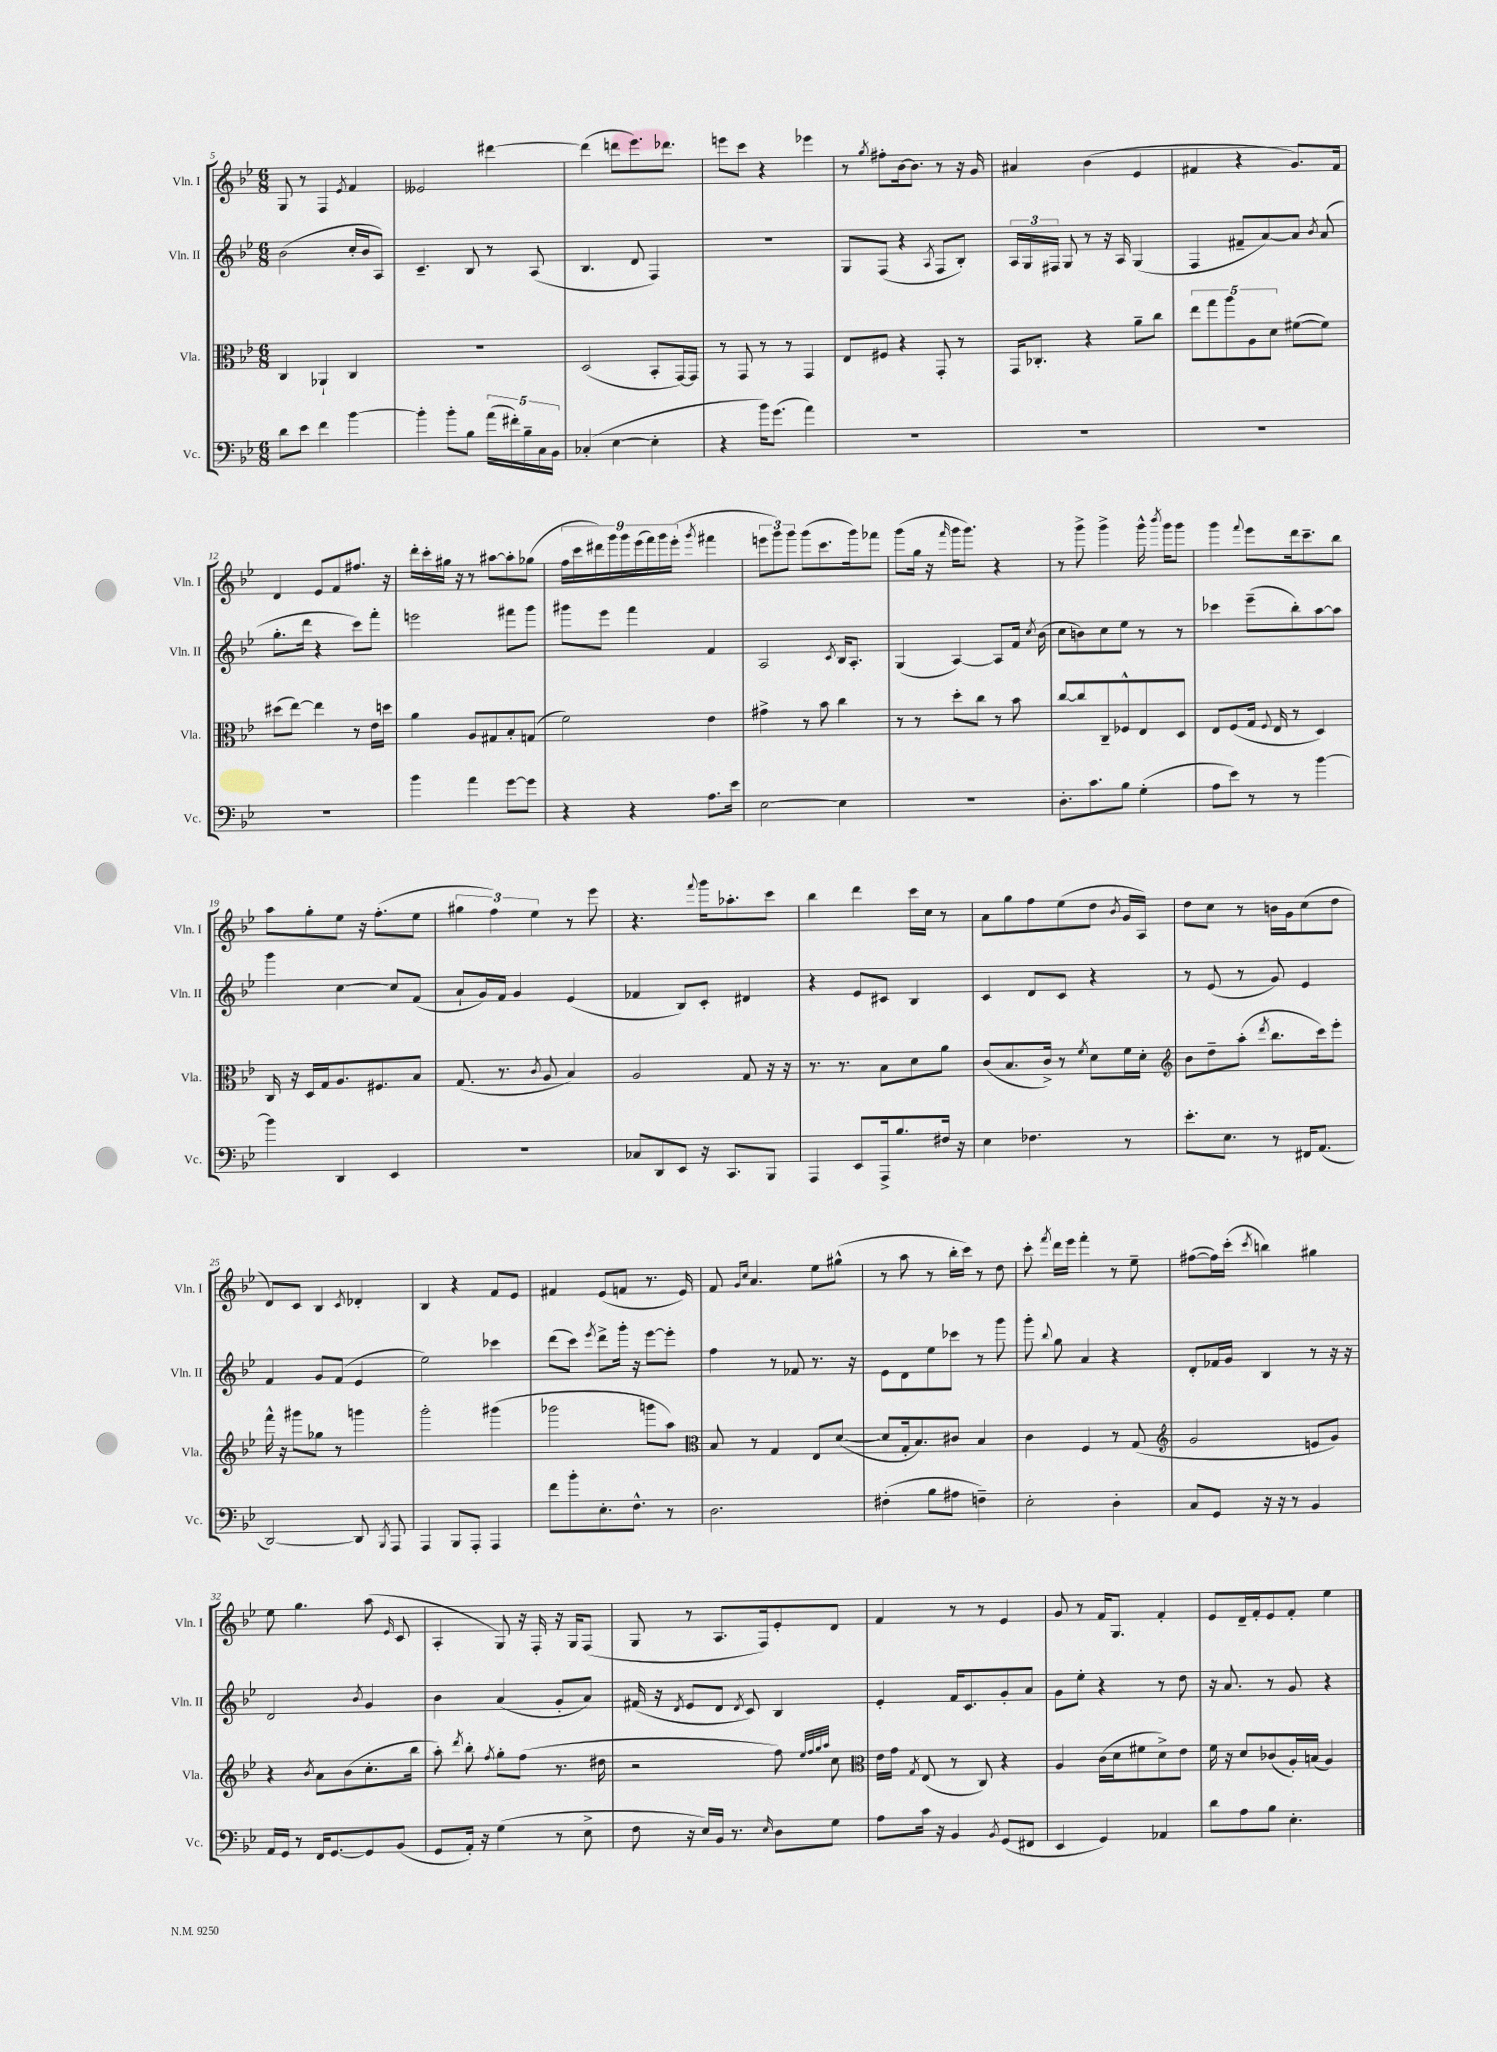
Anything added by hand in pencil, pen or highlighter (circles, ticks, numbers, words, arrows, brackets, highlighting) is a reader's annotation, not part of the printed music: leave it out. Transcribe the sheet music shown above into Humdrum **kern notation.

**kern	**kern	**kern	**kern
*staff4	*staff3	*staff2	*staff1
*clefF4	*clefC3	*clefG2	*clefG2
*k[b-e-]	*k[b-e-]	*k[b-e-]	*k[b-e-]
*M6/8	*M6/8	*M6/8	*M6/8
8d\L	4C/	(2b-\	8G/
8e-\J	.	.	8r
4f\	4AA-`/	.	4F/
.	.	.	8qe-/
[4b-\	4C/	16cc'/LL	4f/
.	.	16b-/J	.
.	.	8A/J)	.
=	=	=	=
4b-'\]	2.r	4.c~/	2e--/
8b-'\L	.	.	.
8B-\J	.	8B-/	.
(20a\LL	.	8r	[4ddd#\
20f#'\)	.	.	.
20B-~\	.	.	.
.	.	(8A/	.
20C\	.	.	.
20BB-\JJ	.	.	.
=	=	=	=
(4C-'/	(2D/	4.B-/	(4ddd#\]
[4E-\	.	.	8ddd\L
.	.	8d/	8.eee-\)
4E-'\]	8BB-'/L	4F/)	.
.	.	.	8.ddd-\J
.	[16GG/L)	.	.
.	16GG/]JJ	.	.
=	=	=	=
4r	8r	2.r	8eee\L
.	8GG/	.	8ccc\J
16b-\LK)	8r	.	4r
(8.g\J	.	.	.
.	8r	.	.
4a\)	4GG/	.	4eee-\
=	=	=	=
2.r	8E-/L	8G/L	8r
.	.	.	8qgg/
.	8F#/J	(8F/J	8ff#'\L
.	4r	4r	[16b-\k
.	.	.	8.b-\]J
.	.	8qA/	.
.	8GG'/	8F/L	8r
.	8r	8B-'/J)	16r
.	.	.	16g/
=	=	=	=
2.r	16GG/LK	24A/LL	4a#/
.	.	24G/	.
.	8.C-'/J	.	.
.	.	24F#/JJ	.
.	.	8G/	.
.	4r	8r	(4b-\
.	.	16r	.
.	.	16A/	.
.	8a~\L	(4G/	4e-/
.	8cc\J	.	.
=	=	=	=
2.r	10ee-\L	4F/	4f#/
.	10gg\	.	.
.	10aa\	.	.
.	.	8f#~/L	4r
.	10A\	.	.
.	.	[8a/)	.
.	10d\J	.	.
.	([8f#\L	8a/]J	8.g/L)
.	.	8qb-/	.
.	8f#\]J)	(8a/	.
.	.	.	16f#/Jk
=	=	=	=
2.r	(8dd#\L	8.gg'\L	4d/
.	[8ee-\J)	.	.
.	.	16ddd\Jk	.
.	4ee-\]	4r	8e-/L
.	.	.	8f/
.	8r	8ccc\L)	8.ff#/J
.	16e-\LL	8fff'\J	.
.	16dd\JJ	.	16r
=	=	=	=
4b-\	4a\	2eee\	16ddd'\LL
.	.	.	16ccc'\
.	.	.	16gg#\JJ
.	.	.	16r
4a\	8A/L	.	8r
.	8G#/	.	[8aa#\L
[8g\L	8B-'/	8fff#\L	8aa#'\]
8g\]J	(8G/J	8ggg\J	(8gg-\J
=	=	=	=
4r	2f\)	8ggg#\L	18ff\LL
.	.	.	18ccc\
.	.	.	18ddd#\)
.	.	8eee-\J	.
.	.	.	18ggg\
.	.	.	18ggg\
4r	.	4fff\	.
.	.	.	(18eee-\
.	.	.	18fff\)
.	.	.	18ggg\
.	.	.	(18eee-'\JJ
.	.	.	8qggg/
8.A\L	4e-\	4f/	4fff#\
16e-\Jk	.	.	.
=	=	=	=
[2E-\	4g#^\	2A/	12eee\L
.	.	.	12ggg\)
.	.	.	12ggg\J
.	8r	.	(8ggg\L
.	8b-\	.	8.ccc\
.	.	8qc/	.
4E-\]	4cc\	16B-/LK	.
.	.	8.A'/J	16ggg\k)
.	.	.	8fff-\J
=	=	=	=
2.r	8r	(4G/	(8ggg\L
.	8r	.	16gg\Jk
.	.	.	16r
.	.	.	16qqfff/
.	8dd'\L	[4A/)	16ggg\LK
.	.	.	8.ggg\J)
.	8cc\J	.	.
.	8r	8A/]L	4r
.	8b-\	16f/Jk	.
.	.	8qcc/	.
.	.	(16b-\	.
=	=	=	=
8.D'\L	[8cc/L	8cc\L	8r
.	8cc/]	8b\)	8ggg^\
8.c\	.	.	.
.	8C~/	8cc\	4ggg^\
8B-\J	8F-^^/	8ee-\J	.
(4G'\	8E-/	8r	16ggg^^\
.	.	.	8qbbb-/
.	.	.	16ggg\LK
.	8D/J	8r	8ggg\J
=	=	=	=
8A\L	8E-/L	4ccc-\	4ggg\
8e-\J)	(8F/	.	.
.	.	.	8qqfff/
8r	16G/Jk	(8eee-~\L	8eee-\L
.	8qqF/	.	.
.	16E-/	.	.
8r	8r	8bb-'\)	16ddd\k
.	.	.	8.ccc~\
[4b-\	4D/)	[8aa\	.
.	.	8aa\]J	8bb-\J
=	=	=	=
4b-\]	16C/	4ggg\	8aa\L
.	16r	.	.
.	16D/LL	.	8gg'\
.	16G/J	.	.
4DD/	8.A/	[4cc\	8ee-\J
.	.	.	16r
.	8.F#/	.	(8.ff'\L
4EE-/	.	8cc/]L	.
.	8B-/J	(8f/J	8ee-\J
=	=	=	=
2.r	(8.G/	8a`/L	6gg#\
.	.	16g/L)	.
.	.	.	6ff\)
.	8.r	16f/JJ	.
.	.	4g/	.
.	.	.	6ee-\
.	8qc/	.	.
.	8A/	.	.
.	4B-/)	(4e-/	8r
.	.	.	8eee-\
=	=	=	=
8C-/L	2A/	4f-/	4.r
8DD/	.	.	.
8EE-/J	.	8B-/L)	.
.	.	.	8qqfff/
16r	.	8c'/J	16ggg\LK
8.CC/L	.	.	8.aa-'\
.	8G/	4d#/	.
8BBB-/J	16r	.	8ccc\J
.	16r	.	.
=	=	=	=
4AAA/	8.r	4r	4bb-\
.	8.r	.	.
8EE-/L	.	8e-/L	4ddd\
16AAA^/k	8B-\L	8c#/J	.
8.B-/	.	.	.
.	8d\	4B-/	16ccc\LL
.	.	.	16cc\JJ
16F#/Jk	8a\J	.	8r
16r	.	.	.
=	=	=	=
4E-\	(8c/L	4c/	8a\L
.	8.B-/	.	8gg\
4.F-\	.	8d/L	8ff\
.	16c^/Jk)	.	.
.	8r	8c/J	(8ee-\
.	8qf/	.	.
.	8d\L	4r	8dd\J
.	.	.	8qb-/
8r	16f\L	.	16g/LL
.	16d'\JJ	.	16A/JJ)
=	=	=	=
*	*clefG2	*	*
8.e-'\L	8b-\L	8r	8dd\L
.	8dd~\	(8e-/	8cc\J
8.E-\J	.	.	.
.	(8aa'\J	8r	8r
.	8qddd/	.	.
8r	8.bb-\L	8g/)	16b\LL
.	.	.	16g\J
16FF#/LK	.	4e-/	(8cc\
(8.AA/J	16ccc\k)	.	.
.	8eee-'\J	.	8dd\J
=	=	=	=
[2DD/)	16fff^^\	4f/	8d/L)
.	16r	.	.
.	8ggg#\L	.	8c/J
.	8gg-\J	8g/L	4B-/
.	8r	(8f/J	.
.	.	.	8qc/
8DD/]	4ggg\	4e-/	4d-'/
8qBBB-/	.	.	.
8AAA/	.	.	.
=	=	=	=
4AAA/	2ggg'\	2ee-\)	4B-/
8BBB-/L	.	.	4r
8AAA'/J	.	.	.
4AAA/	(4ggg#\	4ccc-\	8f/L
.	.	.	8e-/J
=	=	=	=
8f\L	2ggg-\	(8ddd\L	4f#/
8b-'\	.	8ccc\J)	.
.	.	8qeee-/	.
8.E-'\	.	8ddd^\L	(8e-/L
.	.	16ggg'\Jk	8f/J
8.F^^\J	.	16r	.
.	8ggg\L	[8eee-\L	8.r
8r	8aa\J)	8eee-'\]J	.
.	.	.	16e-/)
=	=	=	=
*	*clefC3	*	*
2.D\	8B-/	4ff\	8f/
.	.	.	16qqg/LL
.	.	.	16qqcc/JJ
.	8r	.	4.a/
.	4G/	8r	.
.	.	8f-/	.
.	8E-/L	8.r	8ee-\L
.	([8d/J	.	(8gg#^^\J
.	.	16r	.
=	=	=	=
(4F#'\	8d/]L	8e-\L	8r
.	16G'/k	8d\	8aa\
.	8.B-/)	.	.
8B-\L	.	8ee-\	8r
8A#\J	8c#/J	8ccc-\J	16bb-'\LL
.	.	.	16ccc\JJ)
4F~\)	4B-/	8r	8r
.	.	8ggg\	8dd\
=	=	=	=
2E-'\	4c\	8ggg'\	8ccc'\
.	.	8qqbb-/	8qfff/
.	.	8gg\	16ddd\LL
.	.	.	16eee-\JJ
.	4F/	4a/	4fff'\
4D'\	8r	4r	8r
.	(8G/	.	8ee-~\
=	=	=	=
*	*clefG2	*	*
8C/L	2g/	8d'/L	([8ff#\L
8GG/J	.	16f-/L	16ff#\]L)
.	.	16g/JJ	(16ccc'\JJ
.	.	.	8qccc/
16r	.	4B-/	4bb\)
16r	.	.	.
8r	.	.	.
4BB-/	8e/L	8r	4gg#\
.	8g/J)	16r	.
.	.	16r	.
=	=	=	=
16AA/LL	4r	2d/	8ee-\
16GG/JJ	.	.	.
8r	.	.	4.gg\
.	8qb-/	.	.
16FF/LK	8a\L	.	.
[8.GG/	.	.	.
.	(8b-\	.	.
.	.	8qb-/	.
8GG/]	8.cc'\	4g/	(8aa\
.	.	.	16qqe-/
(8BB-/J	.	.	8c/
.	16bb-\Jk	.	.
=	=	=	=
8GG/L	8aa'\)	4b-\	4A'/
.	8qddd/	.	.
16AA'/Jk)	8bb-'\	.	.
16r	.	.	.
.	8qff/	.	.
(4G\	8gg'\L	(4a/	8G/)
.	(8ff\J	.	16r
.	.	.	16F'/
8r	8.r	8g'/L	16r
.	.	.	16G/LK
8E-^\	.	8a/J)	(8F/J
.	16dd#\	.	.
=	=	=	=
8F\	2r	(16f#/	8G/
.	.	16r	.
.	.	8qd/	.
16r	.	8e-/L	8r
16E-/LL)	.	.	.
16BB-/JJ	.	8d/J	8.A/L
8.r	.	.	.
.	.	8qd/	.
.	.	8c/)	.
.	.	.	16F/k)
16qqE-/	.	.	.
8D\L	8ff\)	4B-/	8e-'/
.	32qqee-/LLL	.	.
.	32qqff/	.	.
.	32qqgg/	.	.
.	32qqaa/JJJ	.	.
8G\J	8cc\	.	8d/J
=	=	=	=
*	*clefC3	*	*
8A\L	16e-\LL	4e-'/	4f/
.	16g\JJ	.	.
.	8qG/	.	.
16c\Jk	(8E-/	.	.
16r	.	.	.
4BB-/	8r	16f/LK	8r
.	.	8.c/	.
.	8C/)	.	8r
8qBB-/	.	.	.
(8GG/L	4r	8g'/	4e-/
8FF#/J	.	8a/J	.
=	=	=	=
4EE-/	4A/	8g\L	8g/
.	.	8ee-'\J	8r
4GG/)	(16c\LL	4r	16f/LK
.	16d\J	.	8.G/J
.	8f#\	.	.
4AA-/	8d^\)	8r	4f'/
.	8e-\J	8dd\	.
=	=	=	=
8d\L	16f\	16r	8e-/L
.	16r	8.a/	.
8A\	8d/L	.	16d~/L
.	.	.	16f'/J
8B-\J	(8c-/	8r	8e-/
4.E-'\	16A'/L)	8g/	8f'/J
.	(16B/JJ	.	.
.	4A/)	4r	4ee-\
==	==	==	==
*-	*-	*-	*-
